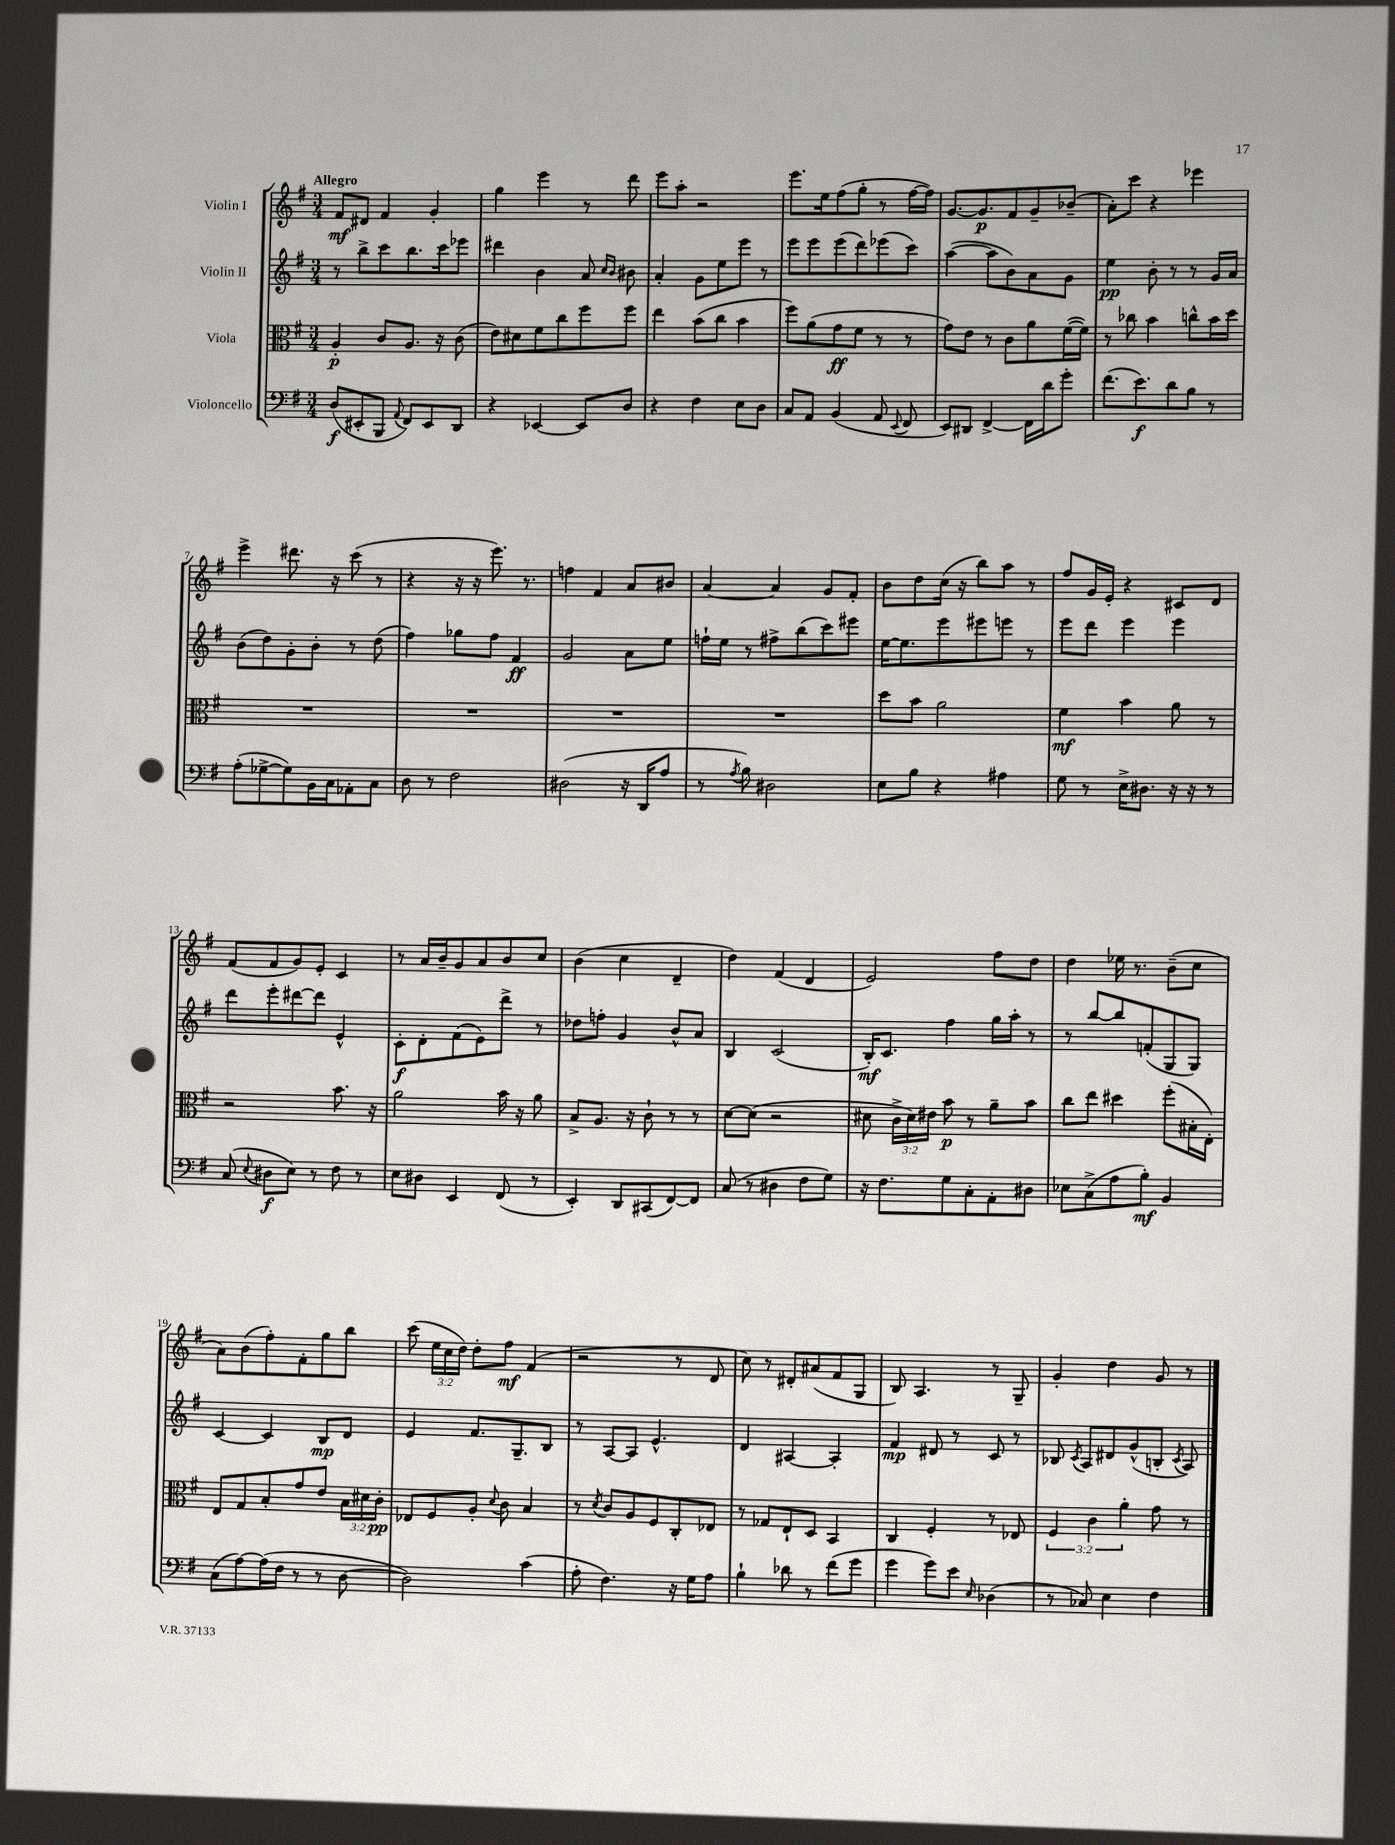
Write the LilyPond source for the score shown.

<<
\new StaffGroup <<
\new Staff = "s0" \with { instrumentName = "Violin I" } {
    \clef treble \key g \major \numericTimeSignature \time 3/4 \override Staff.TupletNumber.text = #tuplet-number::calc-fraction-text \tempo "Allegro"
    \autoBeamOff fis'8[\mf dis'8] fis'4 g'4-. |
    g''4 e'''4 r8 d'''8 |
    e'''8[ a''8]-. r2 |
    e'''8.[ e''16 fis''8( g''8]-. r8 fis''16[~ fis''16]) |
    g'8.[~ g'8.\p fis'8 g'8-- bes'8]--( |
    a'8[-.) c'''8] r4 ees'''4 |
    e'''4-> dis'''8. r16 c'''8( r8 |
    r4 r16 r16 e'''8.) r8. |
    f''4 fis'4 a'8[ bis'8] |
    a'4~ a'4 g'8[ fis'8]-. |
    b'8[ d''8 c''16]( r16 b''8[) a''8] r8 |
    fis''8[ g'16 e'16]-. r4 cis'8[ d'8] |
    fis'8[( fis'8 g'8) e'8]-. c'4 |
    r8 a'16[ b'16-- g'8 a'8 b'8 c''8] |
    b'4( c''4 d'4-- |
    d''4) fis'4( d'4 |
    e'2) fis''8[ d''8] |
    d''4 ees''16 r8. b'8[--( c''8] |
    a'8[) b'8( fis''8-.) fis'8-. g''8 b''8] |
    c'''8( \tuplet 3/2 { e''16[ c''16 d''16]) } d''8[-. fis''8]\mf fis'4( |
    r2 r8 d'8 |
    c''8) r8 dis'8[-. ais'8( fis'8 g8] |
    b8) a4. r8 g8-- |
    g'4-. d''4 g'8 r8 \bar "|." |
}
\new Staff = "s1" \with { instrumentName = "Violin II" } {
    \clef treble \key g \major \numericTimeSignature \time 3/4
    \autoBeamOff r8 b''8[-> c'''8 b''8. c'''16 ees'''8] |
    dis'''4 b'4 a'8 \grace { c''16[ b'16] } bis'8 |
    a'4-. g'8[ e''8 e'''8] r8 |
    e'''8[ e'''8 e'''8( d'''8) ees'''8( c'''8]) |
    a''4~( a''8[ b'8) a'8 g'8] |
    e''4\pp b'8-. r8 r8 g'16[ a'16] |
    b'8[( d''8) g'8-. b'8]-. r8 d''8( |
    fis''4) ges''8[ fis''8] fis'4\ff |
    g'2 a'8[ e''8] |
    f''16[-! e''16] r8 fis''8[-> b''8( c'''8) eis'''8] |
    e''16[~ e''8. e'''8 eis'''8 e'''8] r8 |
    e'''8[ d'''8] e'''4 e'''4 |
    d'''8[ e'''8-. dis'''8~ dis'''8] e'4-^ |
    c'8[-.\f d'8-. fis'8( e'8) d'''8]-> r8 |
    des''8[ f''8]-. g'4 b'8[-^ a'8] |
    b4 c'2( |
    b16[-.\mf) c'8.] fis''4 g''16[ a''16]-. r8 |
    r8 b''8[~ b''8 f'8-.( g8 g8]) |
    c'4~ c'4 b8[\mp d'8] |
    e'4 fis'8.[ g8.-- b8] |
    r8 a8[~ a8] e'4.-^ |
    d'4 ais4~ ais4-. |
    fis'4\mp dis'8 r8 c'8 r8 |
    bes8 \acciaccatura { c'8 } a8[ dis'8 g'8-^( b8]-. \acciaccatura { c'8 } a8) \bar "|." |
}
\new Staff = "s2" \with { instrumentName = "Viola" } {
    \clef alto \key g \major \numericTimeSignature \time 3/4 \override Staff.TupletNumber.text = #tuplet-number::calc-fraction-text
    \autoBeamOff a4-.\p c'8[ a8.] r16 c'8( |
    e'8[) dis'8 fis'8 c''8 fis''8 fis''8] |
    e''4 b'8[( c''8] b'4 |
    fis''8[) a'8( g'8\ff fis'8] r8 r8 |
    g'8[) e'8] r8 c'8[ a'8 fis'16~( fis'16]) |
    r8 ces''8 b'4 c''8[-^ b'16 d''16] |
    R2. |
    R2. |
    R2. |
    R2. |
    d''8[ b'8] a'2 |
    fis'4\mf b'4 a'8 r8 |
    r2 b'8. r16 |
    a'2 b'16 r16 a'8 |
    b8[-> a8.] r16 c'8-! r8 r8 |
    d'8[~ d'8]( r2 |
    dis'8 \tuplet 3/2 { c'16[-> dis'16) eis'16] } b'8\p r8 a'8[-- b'8] |
    c''8[ e''8] dis''4 fis''8[-.( bis16-. e16]-.) |
    e8[ g8 b8-. g'8 e'8] \tuplet 3/2 { b16[ dis'16 c'16]-.\pp } |
    ees8[ fis8 a8]-. \appoggiatura { d'8 } c'8 b4 |
    r8 \acciaccatura { d'8 } c'8[ a8 fis8 c8-. ees8] |
    r8 ges8[ e8-! d8] b,4 |
    c4 fis4-. r8 ees8 |
    \tuplet 3/2 { fis4 c'4 a'4-. } g'8 r8 \bar "|." |
}
\new Staff = "s3" \with { instrumentName = "Violoncello" } {
    \clef bass \key g \major \numericTimeSignature \time 3/4
    \autoBeamOff d8[\f( eis,8-. b,,8] \appoggiatura { a,8 } fis,8[) eis,8 d,8] |
    r4 ees,4~ ees,8[ d8] |
    r4 fis4 e8[ d8] |
    c8[ a,8] b,4( a,8 \appoggiatura { e,8 } fis,8 |
    e,8[) dis,8] fis,4~-> fis,16[ d'16 g'8]-. |
    fis'8.[( e'8.\f) d'8 b8] r8 |
    a8[-.( ges8~-> ges8) b,16 c16 aes,8-. c8] |
    d8 r8 fis2 |
    dis2( r16 d,16[ a8] |
    r8 \acciaccatura { a8 } b8) dis2 |
    e8[ b8] r4 ais4 |
    g8 r8 e16[-> dis8.] r16 r16 r8 |
    c8( \appoggiatura { e8 } dis8[\f e8]) r8 fis8 r8 |
    e8[ dis8] e,4 fis,8( r8 |
    e,4-.) d,8[ cis,8( fis,8~) fis,8] |
    c8( r8 dis4 fis8[ g8]) |
    r16 fis8.[ g8 c8-. a,8-. dis8] |
    ees8[ c8->( a8 b8]-.\mf) b,4 |
    c8[( a8~) a16( fis16] r8 r8 d8~ |
    d2) c'4( |
    a8-. fis4.) r16 g16[ a8] |
    b4-! des'8 r8 fis'8[( g'8] |
    g'4 g'8[) e'8] \grace { e16 } des4( |
    r8 ces8) e4 fis4 \bar "|." |
}
>>
>>
